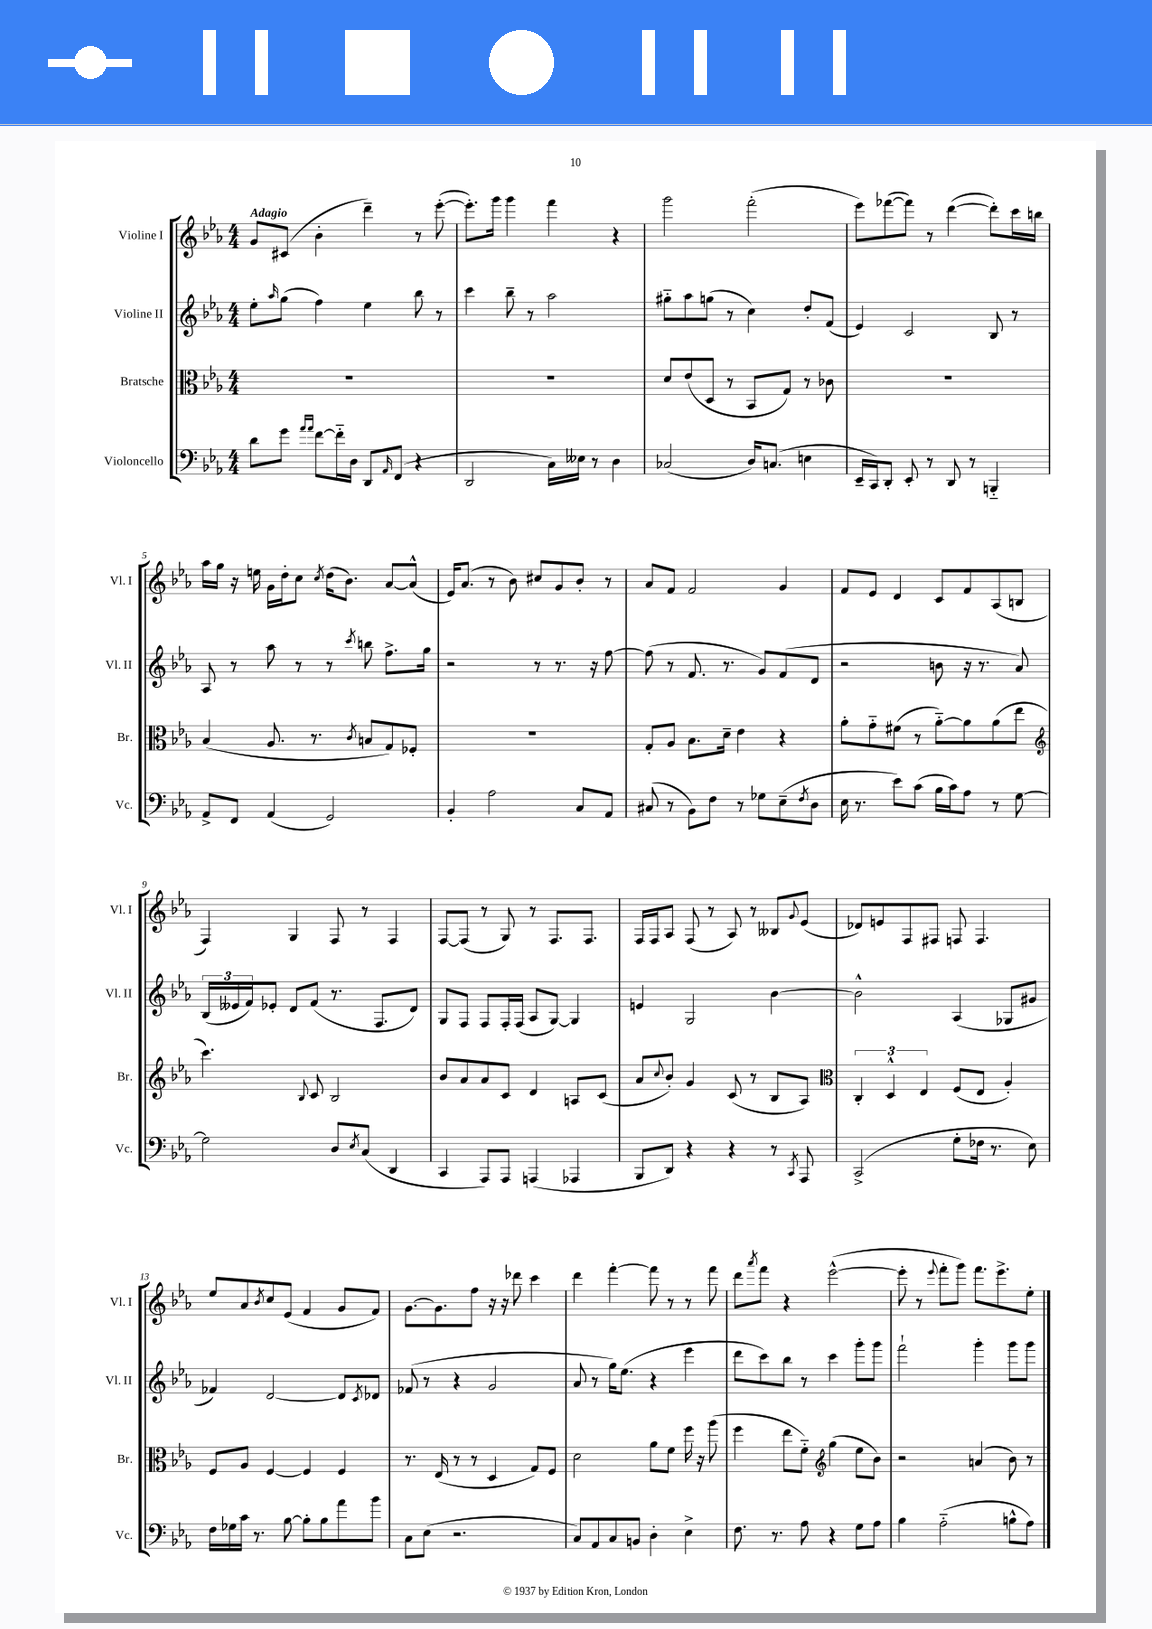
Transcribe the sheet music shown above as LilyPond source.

<<
\new StaffGroup <<
\new Staff = "s0" \with { instrumentName = "Violine I" shortInstrumentName = "Vl. I" } {
    \clef treble \key ees \major \numericTimeSignature \time 4/4 \tempo "Adagio"
    g'8 cis'8( bes'4-. d'''4--) r8 ees'''8~-.( |
    ees'''8.-.) g'''16 g'''4 f'''4 r4 |
    g'''2 f'''2-.( |
    ees'''8) fes'''8~( fes'''8) r8 d'''4~( d'''8-.) c'''16 b''16 |
    aes''16 g''16 r16 e''16 g'16 d''16-. c''8 \acciaccatura { c''8 } d''16( bes'8.) aes'8~ aes'8-^( |
    ees'16) aes'8.( r8 bes'8) cis''8 g'8 bes'8-. r8 |
    aes'8 f'8 f'2 g'4 |
    f'8 ees'8 d'4 c'8 f'8 aes8( b8 |
    f4) g4 f8 r8 f4 |
    f8~ f8( r8 g8) r8 f8. f8. |
    f16 f16 aes8 f8( r8 aes8) r8 beses8 \appoggiatura { g'8 } ees'8( |
    des'8) e'8 f8 fis8 f8 f4. |
    ees''8 aes'8 \acciaccatura { bes'8 } c''8 ees'8( f'4 g'8 f'8) |
    g'8.~ g'8. f''8 r16 r16 des'''8 c'''4 |
    d'''4 f'''4~-. f'''8 r8 r8 f'''8 |
    d'''8 \acciaccatura { aes'''8 } f'''8 r4 ees'''2~-^( |
    ees'''8-. r8 \appoggiatura { ees'''8 } f'''8-. g'''8) f'''8. ees'''8.-> ees''8-. \bar "|." |
}
\new Staff = "s1" \with { instrumentName = "Violine II" shortInstrumentName = "Vl. II" } {
    \clef treble \key ees \major \numericTimeSignature \time 4/4
    ees''8-. \grace { aes''16 } g''8( f''4) ees''4 bes''8 r8 |
    c'''4 bes''8-- r8 aes''2 |
    gis''8-_ aes''8 g''8( r8 c''4) d''8-. f'8( |
    ees'4) c'2 bes8 r8 |
    aes8 r8 aes''8 r8 r8 \acciaccatura { c'''8 } b''8 f''8.-> g''16 |
    r2 r8 r8. r16 f''8~ |
    f''8( r8 f'8. r8. g'8) f'8( d'8 |
    r2 b'8 r16 r8. aes'8) |
    \tuplet 3/2 { bes16( eeses'16 f'16) } ees'8-. d'8 f'8( r8. f8. d'8) |
    g8 f8 f8 f16-. f16( aes8 g8~) g4 |
    e'4 g2 bes'4~ |
    bes'2-^ aes4( ges8 gis'8 |
    fes'4) d'2~ d'8 \acciaccatura { c'8 } des'8 |
    fes'8( r8 r4 g'2 |
    aes'8 r8 g''16) ees''8.( r4 ees'''4 |
    d'''8 c'''8) bes''8 r8 c'''4 g'''8-. g'''8 |
    f'''2-! g'''4-. g'''8 g'''8 \bar "|." |
}
\new Staff = "s2" \with { instrumentName = "Bratsche" shortInstrumentName = "Br." } {
    \clef alto \key ees \major \numericTimeSignature \time 4/4
    R1 |
    R1 |
    d'8 ees'8( d8 r8 bes,8 g8) r8 ces'8 |
    R1 |
    bes4( aes8. r8. \acciaccatura { c'8 } b8 g8) fes8-. |
    R1 |
    g8-. aes8 bes8. d'16-- ees'4 r4 |
    aes'8-. g'8-_ fis'8( r8 aes'8~-_) aes'8 aes'8( ees''8 |
    \clef treble c'''4.) \appoggiatura { bes8 } c'8 bes2 |
    bes'8 aes'8 aes'8 c'8 d'4 a8 c'8( |
    aes'8 \appoggiatura { c''8 } bes'8-.) g'4 c'8( r8 bes8 aes8) |
    \clef alto \tuplet 3/2 { c4-. d4-^ ees4 } f8( ees8 aes4-.) |
    f8 aes8 f4~ f4 f4 |
    r8. ees16( r8 r8 d4 g8) f8 |
    d'2 aes'8 f'8 f''16 r16 aes''8( |
    f''4 ees''8 f'8-_) \clef treble g''4( ees''8 bes'8) |
    r2 a'4( bes'8) r8 \bar "|." |
}
\new Staff = "s3" \with { instrumentName = "Violoncello" shortInstrumentName = "Vc." } {
    \clef bass \key ees \major \numericTimeSignature \time 4/4
    d'8 g'8 \grace { aes'16 aes'16 } f'8~ f'16-_ d16 d,8 \grace { aes,16 } f,8( r4 |
    d,2 c16) eeses16 r8 d4 |
    ces2( d16) c8.( e4 |
    ees,16-- c,16) d,8-. ees,8-. r8 d,8 r8 b,,4-_ |
    aes,8-> f,8 aes,4( g,2) |
    bes,4-. aes2 c8 aes,8 |
    cis8( r8 bes,8) f8 r8 ges8 ees8--( \acciaccatura { f8 } d8 |
    ees16 r8. ees'8) c'8( bes16 c'16) aes8 r8 g8~ |
    g2 d8 \acciaccatura { ees8 } c8( d,4 |
    c,4 aes,,8) aes,,8 a,,4( aes,,4 |
    bes,,8 d,8) r4 r4 r8 \acciaccatura { c,8 } aes,,8 |
    c,2->( g8-. fes16 r8. ees8) |
    f16 ges16 c'16 r8. bes8~ bes8-. bes8 aes'8 bes'8 |
    c8 ees8( r2. |
    c8) aes,8 c8 b,8 d4-. ees4-> |
    f8. r8. aes8 r4 g8 aes8 |
    bes4 aes2-_( b8-^ aes8) \bar "|." |
}
>>
>>
